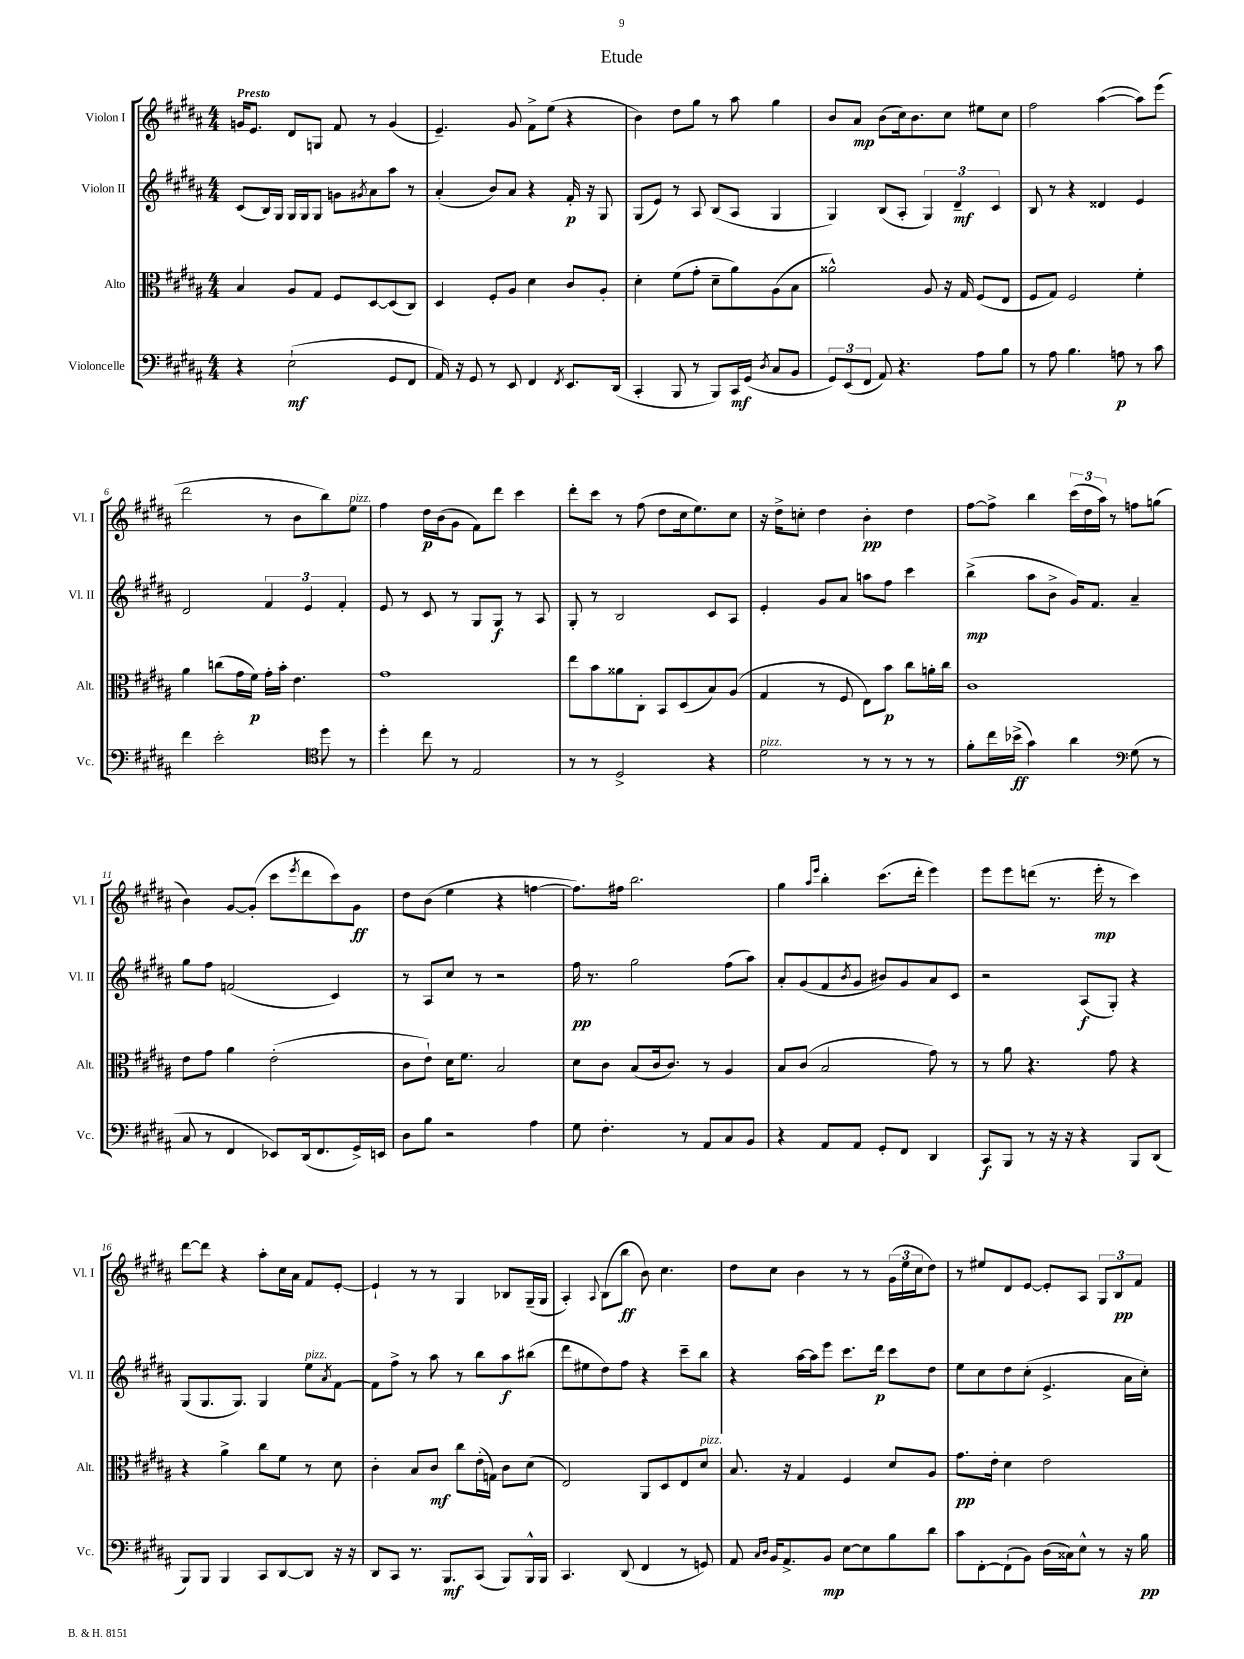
\header { title = "Etude" }
<<
\new StaffGroup <<
\new Staff = "s0" \with { instrumentName = "Violon I" shortInstrumentName = "Vl. I" } {
    \clef treble \key b \major \numericTimeSignature \time 4/4 \tempo "Presto"
    g'16 e'8. dis'8 g8 fis'8 r8 g'4( |
    e'4.--) gis'8 fis'8-> e''8( r4 |
    b'4) dis''8 gis''8 r8 ais''8 gis''4 |
    b'8 ais'8\mp b'8( cis''16) b'8. cis''8 eis''8 cis''8 |
    fis''2 ais''4~( ais''8) e'''8( |
    dis'''2 r8 b'8 b''8) e''8^\markup { \italic "pizz." } |
    fis''4 dis''16\p b'16( gis'8 fis'8) dis'''8 cis'''4 |
    dis'''8-. cis'''8 r8 fis''8( dis''8 cis''16 e''8.) cis''8 |
    r16 dis''16-> c''8-. dis''4 b'4-.\pp dis''4 |
    fis''8~ fis''8-> b''4 \tuplet 3/2 { cis'''16( dis''16 ais''16) } r8 f''8 g''8( |
    b'4) gis'8~ gis'8-.( cis'''8 \acciaccatura { e'''8 } dis'''8 cis'''8) gis'8\ff |
    dis''8 b'8( e''4 r4 f''4~ |
    f''8.) fis''16 b''2. |
    gis''4 \grace { ais''16 e'''16 } b''4-. cis'''8.( dis'''16-. e'''4) |
    e'''8 e'''8 d'''8( r8. e'''16-.\mp r8 cis'''4) |
    dis'''8~ dis'''8 r4 ais''8-. cis''16 ais'16 fis'8 e'8~-. |
    e'4-! r8 r8 gis4 bes8 gis16--( gis16 |
    ais4-.) \appoggiatura { ais8 } b8( b''8\ff b'8) cis''4. |
    dis''8 cis''8 b'4 r8 r8 \tuplet 3/2 { gis'16( e''16 cis''16 } dis''8) |
    r8 eis''8 dis'8 e'8~ e'8-. ais8 \tuplet 3/2 { gis8 b8\pp fis'8 } \bar "|." |
}
\new Staff = "s1" \with { instrumentName = "Violon II" shortInstrumentName = "Vl. II" } {
    \clef treble \key b \major \numericTimeSignature \time 4/4
    cis'8( b16) gis16 gis16 gis16 gis8 g'8 \acciaccatura { gis'8 } ais'8 ais''8 r8 |
    ais'4-.( b'8) ais'8 r4 fis'16-.\p r16 gis8 |
    gis8( e'8) r8 ais8 b8( ais8 gis4 |
    gis4) b8( ais8-. \tuplet 3/2 { gis4) dis'4--\mf cis'4 } |
    b8 r8 r4 disis'4 e'4 |
    dis'2 \tuplet 3/2 { fis'4 e'4 fis'4-. } |
    e'8 r8 cis'8 r8 gis8 gis8\f r8 ais8 |
    gis8-. r8 b2 cis'8 ais8 |
    e'4-. gis'8 ais'8 a''8 fis''8 cis'''4 |
    b''4->\mp( ais''8 b'8-> gis'16) fis'8. ais'4-- |
    gis''8 fis''8 f'2( cis'4) |
    r8 ais8 cis''8 r8 r2 |
    fis''16\pp r8. gis''2 fis''8( ais''8) |
    ais'8-. gis'8( fis'8 \acciaccatura { b'8 } gis'8 bis'8) gis'8 ais'8 cis'8 |
    r2 ais8\f( gis8-.) r4 |
    gis8( gis8. gis8.) gis4 e''8^\markup { \italic "pizz." } \acciaccatura { ais'8 } fis'8~ |
    fis'8 fis''8-> r8 ais''8 r8 b''8 ais''8\f bis''8( |
    dis'''8 eis''8 dis''8) fis''8 r4 cis'''8-- b''8 |
    r4 ais''16~ ais''16 e'''8 cis'''8. dis'''16\p cis'''8 dis''8 |
    e''8 cis''8 dis''8 cis''8-.( e'4.-> ais'16 cis''16-.) \bar "|." |
}
\new Staff = "s2" \with { instrumentName = "Alto" shortInstrumentName = "Alt." } {
    \clef alto \key b \major \numericTimeSignature \time 4/4
    b4 ais8 gis8 fis8 dis8~ dis8( cis8) |
    dis4 fis8-. ais8 dis'4 cis'8 ais8-. |
    dis'4-. fis'8( gis'8-. dis'8-- ais'8) ais8( b8 |
    aisis'2-^) ais8 r16 gis16 fis8( e8 |
    fis8 gis8) fis2 fis'4-. |
    ais'4 c''8( gis'16 fis'16\p) gis'16-. b'16-. e'4. |
    gis'1 |
    e''8 b'8 aisis'8 cis8-. b,8 dis8( b8) ais8( |
    gis4 r8 fis8 e8) b'8\p cis''8 a'16-. cis''16 |
    cis'1 |
    e'8 gis'8 ais'4 e'2-.( |
    cis'8 e'8-!) dis'16 fis'8. b2 |
    dis'8 cis'8 b8( cis'16 cis'8.) r8 ais4 |
    b8 cis'8( b2 gis'8) r8 |
    r8 ais'8 r4. gis'8 r4 |
    r4 ais'4-> cis''8 fis'8 r8 dis'8 |
    cis'4-. b8 cis'8\mf cis''8 e'16-.( g16) cis'8 dis'8( |
    e2) ais,8 dis8 e8 dis'8^\markup { \italic "pizz." } |
    b8. r16 gis4 fis4 dis'8 ais8 |
    gis'8.\pp e'16-. dis'4 e'2 \bar "|." |
}
\new Staff = "s3" \with { instrumentName = "Violoncelle" shortInstrumentName = "Vc." } {
    \clef bass \key b \major \numericTimeSignature \time 4/4
    r4 e2-!\mf( gis,8 fis,8 |
    ais,16) r16 gis,8 r8 e,8 fis,4 \acciaccatura { fis,8 } e,8. dis,16( |
    cis,4-. b,,8 r8 b,,8) cis,16\mf gis,16( \acciaccatura { dis8 } cis8 b,8 |
    \tuplet 3/2 { gis,8) e,8( fis,8 } ais,8) r4. ais8 b8 |
    r8 ais8 b4. a8\p r8 cis'8 |
    fis'4 e'2-. \clef tenor dis''8 r8 |
    dis''4-. cis''8 r8 e2 |
    r8 r8 dis2-> r4 |
    dis'2^\markup { \italic "pizz." } r8 r8 r8 r8 |
    fis'8-. cis''16 bes'16->\ff( gis'4) ais'4 \clef bass gis8( r8 |
    cis8 r8 fis,4 ees,8) dis,16( fis,8. gis,16->) e,16 |
    dis8 b8 r2 ais4 |
    gis8 fis4.-. r8 ais,8 cis8 b,8 |
    r4 ais,8 ais,8 gis,8-. fis,8 dis,4 |
    cis,8\f b,,8 r8 r16 r16 r4 b,,8 dis,8( |
    b,,8) b,,8 b,,4 cis,8 dis,8~ dis,8 r16 r16 |
    dis,8 cis,8 r8. b,,8.\mf cis,8( b,,8) b,,16-^ b,,16 |
    cis,4. dis,8( fis,4 r8 g,8) |
    ais,8 \grace { cis16 dis16 } b,16 ais,8.-> b,8\mp e8~ e8 b8 dis'8 |
    cis'8 fis,8~-. fis,8-!( b,8) dis16( cisis16) e8-^ r8 r16 b16\pp \bar "|." |
}
>>
>>
